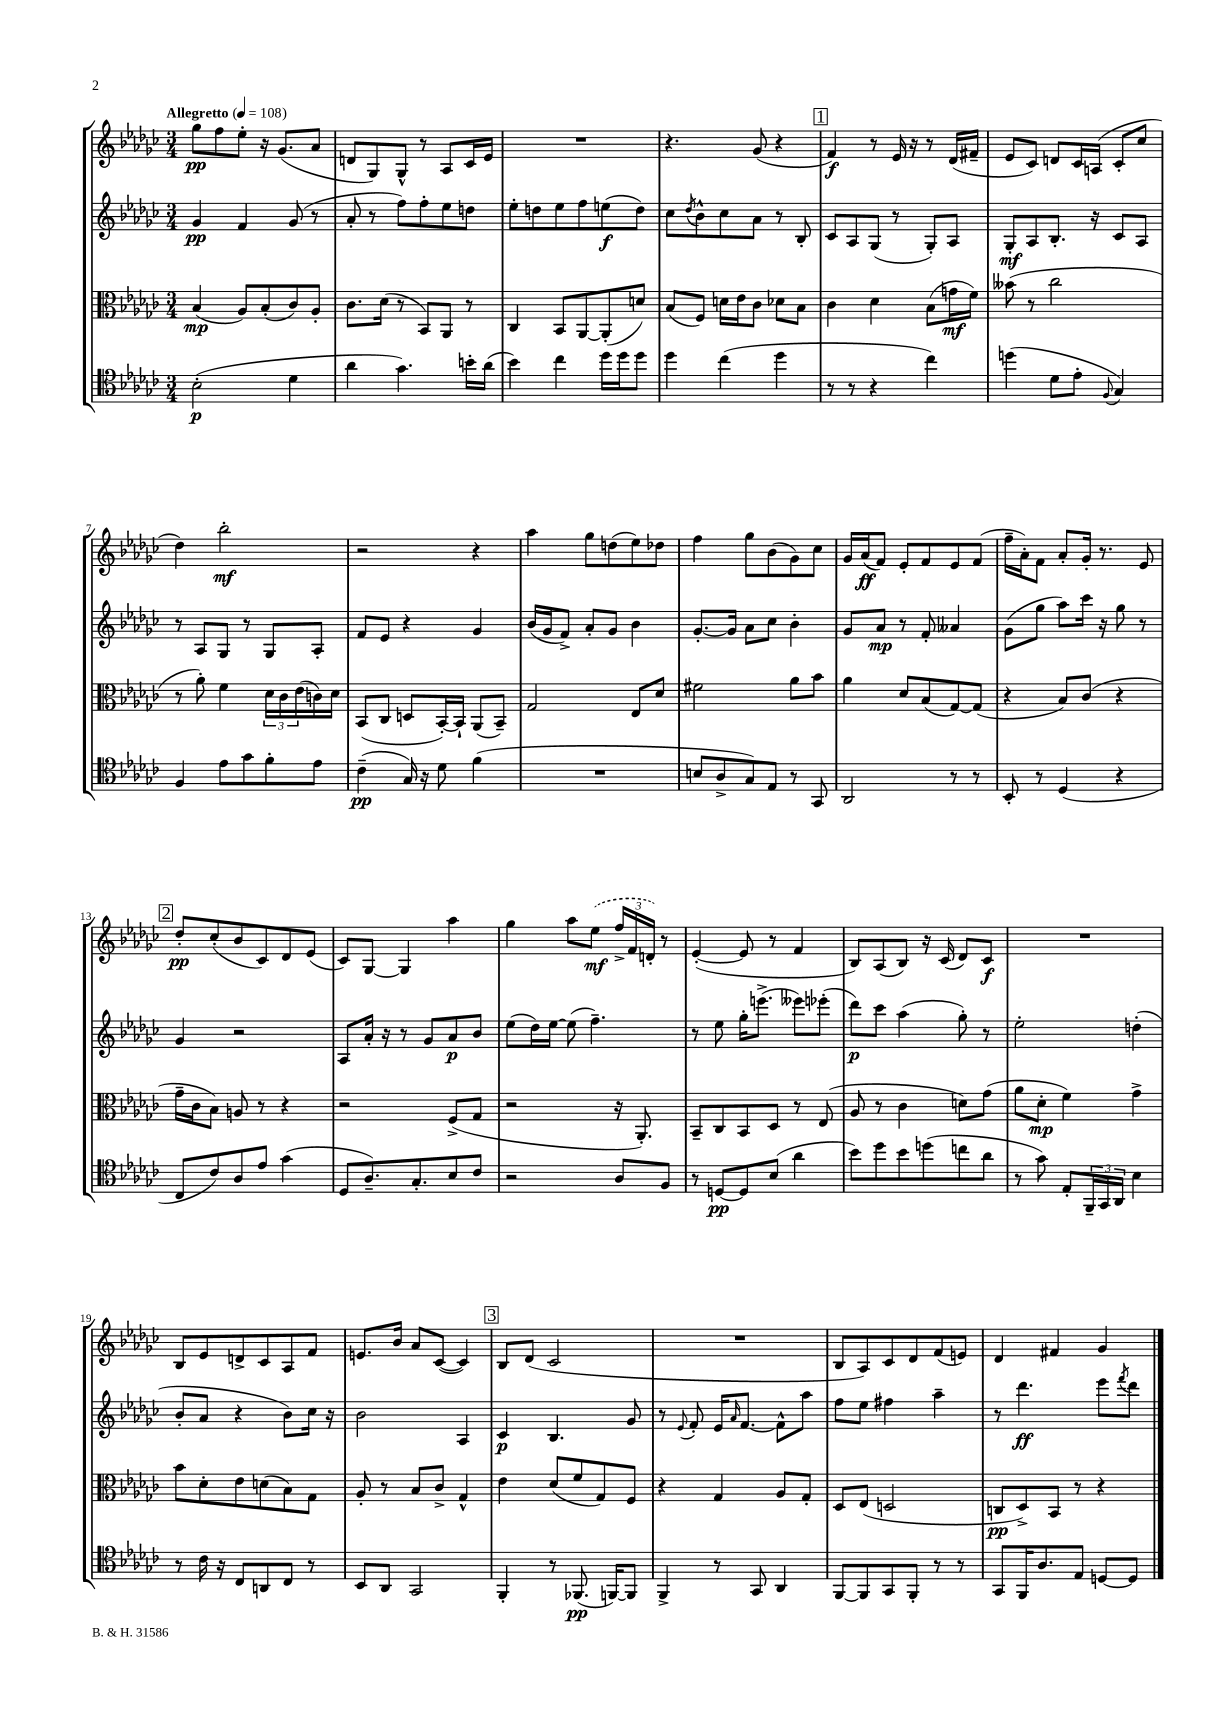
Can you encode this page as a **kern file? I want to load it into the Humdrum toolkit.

**kern	**kern	**kern	**kern
*staff4	*staff3	*staff2	*staff1
*clefC4	*clefC3	*clefG2	*clefG2
*k[b-e-a-d-g-c-]	*k[b-e-a-d-g-c-]	*k[b-e-a-d-g-c-]	*k[b-e-a-d-g-c-]
*M3/4	*M3/4	*M3/4	*M3/4
*MM108	*MM108	*MM108	*MM108
(2B-'	(4B-	4g-	8gg-
.	.	.	8ff
.	8A-)	4f	8ee-'
.	(8B-'	.	16r
.	.	.	(8.g-
4d-	8c-)	(8g-	.
.	8A-'	8r	8a-
=	=	=	=
4a-	8.c-	8a-'	8d
.	.	8r	8G-)
.	(16d-	.	.
4.g-)	8r	8ff)	8G-^^
.	8BB-)	8ff'	8r
.	8AA-	8ee-	8A-
16b'	8r	8dd	16c-
(16a-	.	.	16e-
=	=	=	=
4b-)	4C-	8ee-'	2.r
.	.	8dd	.
4cc-	8BB-	8ee-	.
.	[8AA-	8ff	.
16dd-	(8AA-']	(8ee	.
16dd-	.	.	.
8dd-	8d)	8dd)	.
=	=	=	=
4dd-	(8B-	8cc-	4.r
.	.	8qdd-	.
.	8F)	8b-^^	.
(4cc-	16d	8cc-	.
.	16e-	.	.
.	8c-	8a-	(8g-
4dd-	8d-	8r	4r
.	8B-	8B-'	.
=	=	=	=
8r	4c-	8c-	4f)
8r	.	8A-	.
4r	4d-	(8G-	8r
.	.	8r	16e-
.	.	.	16r
4cc-)	(8B-	8G-')	8r
.	16g	8A-	(16d-
.	16f)	.	16f#~
=	=	=	=
(4dd	(8b--	8G-'	8e-
.	8r	8A-	8c-)
8d-	2cc-	8.B-'	8d
8e-'	.	.	16c-
.	.	16r	(16A
8qqF	.	.	.
4G-)	.	8c-	8c-'
.	.	8A-	8cc-
=	=	=	=
4F	8r	8r	4dd-)
.	8a-')	8A-	.
8e-	4f	8G-	2bb-'
8g-	.	8r	.
8f'	24d-	8G-	.
.	24c-	.	.
.	(24e-	.	.
8e-	16c)	8A-'	.
.	16d-	.	.
=	=	=	=
(4c-~	(8BB-	8f	2r
.	8C-	8e-	.
16G-)	8D	4r	.
16r	.	.	.
8d-	[16BB-')	.	.
.	16BB-`]	.	.
(4f	(8AA-	4g-	4r
.	8BB-~)	.	.
=	=	=	=
2.r	2G-	(16b-	4aa-
.	.	16g-	.
.	.	8f^)	.
.	.	8a-'	8gg-
.	.	8g-	(8dd
.	8E-	4b-	8ee-)
.	8d-	.	8dd-
=	=	=	=
8B	2f#	[8.g-'	4ff
8A-^	.	.	.
.	.	16g-]	.
8G-)	.	8a-	8gg-
8E-	.	8cc-	(8b-
8r	8a-	4b-'	8g-)
8GG-	8b-	.	8cc-
=	=	=	=
2AA-	4a-	8g-	16g-
.	.	.	(16a-
.	.	8a-	8f)
.	8d-	8r	8e-'
.	(8B-	8f'	8f
8r	[8G-)	4a--	8e-
8r	(8G-]	.	(8f
=	=	=	=
8BB-'	4r	(8g-	16ff~
.	.	.	16a-')
8r	.	8gg-	8f
(4D-	8B-)	8aa-)	8a-'
.	(8c-	16ccc-	16g-'
.	.	16r	8.r
4r	4r	8gg-	.
.	.	8r	8e-
=	=	=	=
8C-	16g-~	4g-	8dd-'
.	16c-	.	.
8c-)	8B-)	.	(8cc-'
8A-	8A	2r	8b-
8e-	8r	.	8c-)
(4g-	4r	.	8d-
.	.	.	(8e-
=	=	=	=
8D-	2r	8A-	8c-)
8.A-~)	.	16a-'	[8G-
.	.	16r	.
.	.	8r	4G-]
8.G-'	.	.	.
.	.	8g-	.
8B-	(8F^	8a-	4aa-
8c-	8G-	8b-	.
=	=	=	=
2r	2r	(8ee-	4gg-
.	.	16dd-)	.
.	.	[16ee-	.
.	.	(8ee-]	8aa-
.	.	4.ff~)	(8ee-
8A-	16r	.	24ff^
.	.	.	24f
.	8.AA-')	.	.
.	.	.	24d')
8F	.	.	8r
=	=	=	=
8r	8BB-~	8r	([4e-'
[8D	8C-	8ee-	.
8D]	8BB-	16gg-'	8e-]
.	.	(8.eee^	.
(8B-	8D-	.	8r
4a-	8r	8eee--)	4f
.	(8E-	(8eee-'	.
=	=	=	=
8b-)	8A-	8ddd-)	8B-)
8dd-	8r	8ccc-	(8A-
8b-	4c-	(4aa-	8B-)
(8dd	.	.	16r
.	.	.	(16c-
8cc	8d)	8gg-')	8d-)
8a-	(8g-	8r	8c-
=	=	=	=
8r	8a-	2ee-'	2.r
8g-)	8d-'	.	.
8E-'	4f)	.	.
24FF~	.	.	.
24GG-	.	.	.
24AA-	.	.	.
4B-	4g-^	(4dd'	.
=	=	=	=
8r	8b-	8b-'	8B-
16c-	8d-'	8a-	8e-
16r	.	.	.
8C-	8e-	4r	8d^
8AA	(8d	.	8c-
8C-	8B-)	8b-)	8A-
8r	8G-	16cc-	8f
.	.	16r	.
=	=	=	=
8BB-	8A-'	2b-	8.e
8AA-	8r	.	.
.	.	.	16b-
2GG-	8B-	.	8a-
.	8c-^	.	([8c-
.	4G-^^	4A-	4c-])
=	=	=	=
4FF'	4e-	4c-	8B-
.	.	.	(8d-
8r	(8d-	4.B-	2c-
(8.FF-	8f	.	.
.	8G-)	.	.
[16FF)	.	.	.
8FF]	8F	8g-	.
=	=	=	=
4FF^	4r	8r	2.r
.	.	8qqe-	.
.	.	8f'	.
8r	4G-	16e-	.
.	.	16qqa-	.
.	.	[8.f	.
8GG-	.	.	.
4AA-	8A-	8f^^]	.
.	8G-'	8aa-	.
=	=	=	=
[8FF	8D-	8ff	8B-
8FF]	(8E-	8ee-	8A-)
8GG-	2D	4ff#	8c-
8FF'	.	.	8d-
8r	.	4aa-~	(8f
8r	.	.	8e)
=	=	=	=
8GG-	8C	8r	4d-
16FF	8D-^)	4.ddd-	.
8.A-	.	.	.
.	8BB-	.	4f#
8E-	8r	.	.
[8D	4r	8eee-	4g-
.	.	8qfff	.
8D]	.	8ddd-	.
==	==	==	==
*-	*-	*-	*-
